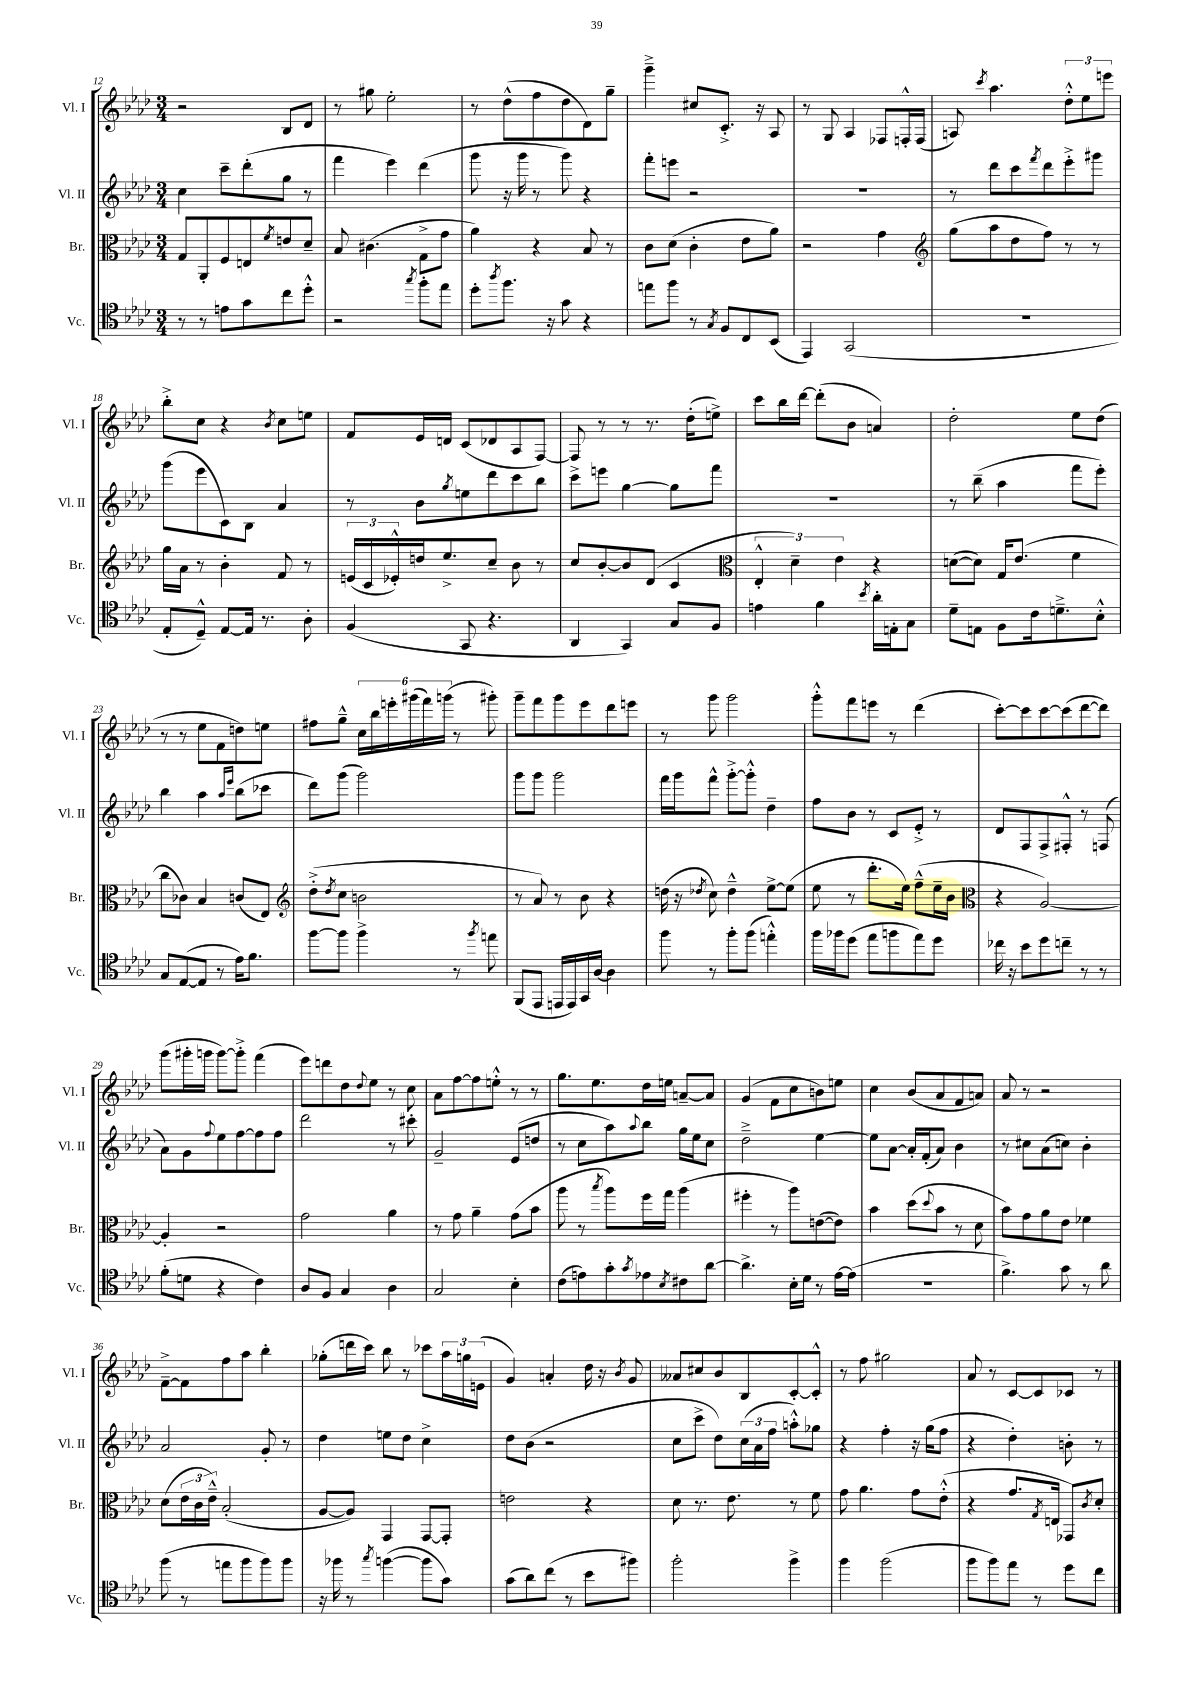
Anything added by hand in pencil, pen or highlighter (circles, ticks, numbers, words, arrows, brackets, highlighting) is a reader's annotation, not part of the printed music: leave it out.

**kern	**kern	**kern	**kern
*part4	*part3	*part2	*part1
*staff4	*staff3	*staff2	*staff1
*I"Vc.	*I"Br.	*I"Vl. II	*I"Vl. I
*I'Vc.	*I'Br.	*I'Vl. II	*I'Vl. I
*clefC4	*clefC3	*clefG2	*clefG2
*k[b-e-a-d-]	*k[b-e-a-d-]	*k[b-e-a-d-]	*k[b-e-a-d-]
*M3/4	*M3/4	*M3/4	*M3/4
=12	=12	=12	=12
8r	8G/L	4cc\	2r
8r	8AA-'/	.	.
8en\L	8F/	8ccc~\L	.
8g\	8En/	(8ddd-'\	.
.	8qf/	.	.
8cc\	8en/	8gg\J	8B-/L
8dd-'^^\J	8d-~/J	8r	8d-/J
=13	=13	=13	=13
2r	8B-/	4fff\	8r
.	(4.c#X\	.	8gg#X\
.	.	4eee-\)	2ee-'\
8qgg/	.	.	.
8ff'\L	8G^\L	(4ddd-\	.
8ee-\J	8g\J	.	.
=14	=14	=14	=14
8dd-'\L	4a-\)	8ggg\	8r
8qaa-/	.	.	.
8.ff\J	.	16r	(8dd-^^\L
.	.	16ggg\	.
.	4r	8r	8ff\
16r	.	.	.
8g\	.	8ggg\)	8dd-\
4r	8B-/	4r	8d-\)
.	8r	.	8gg~\J
=15	=15	=15	=15
8een\L	8c\L	8fff'\L	4ggg~^\
8ff\J	(8d-\J	8eeen\J	.
8r	4c'\	2r	8cc#X/L
8qG/	.	.	.
8F/L	.	.	8.c'^/J
8C/	8e-\L	.	.
.	.	.	16r
(8BB-/J	8a-\J)	.	8A-/
=16	=16	=16	=16
4EE-/)	2r	2.r	8r
.	.	.	8G/
(2GG/	.	.	4A-/
.	4g\	.	8F-X/L
.	.	.	16Fn'^^/L
.	.	.	(16F/JJ
=17	=17	=17	=17
*	*clefG2	*	*
2.r	(8gg\L	8r	8An/)
.	.	.	8qccc/
.	8aa-\	8ddd-\L	4.aa-\
.	8dd-\	8ccc\	.
.	.	8qfff/	.
.	8ff\J)	8ddd-\	.
.	8r	8eee-'^\	12dd-'^^\L
.	.	.	12ee-\
.	8r	8ggg#X\J	.
.	.	.	12eeen\J
!!LO:LB:g=z
=18	=18	=18	=18
8E-'/L	16gg\LL	(8ggg\L	8bb-'^\L
.	16a-\JJ	.	.
8D-~^^/J)	8r	8eee-\	8cc\J
[8E-/L	4b-'\	8c\)	4r
16E-/Jk]	.	8B-\J	.
8.r	.	.	.
.	.	.	8qb-/
.	8f/	4a-/	8cc\L
8A-'\	8r	.	8een\J
=19	=19	=19	=19
(4F/	(24en/LL	8r	8f/L
.	24c/	.	.
.	24e-X'^^/)	.	.
.	16ddn/J	8b-\L	16e-/L
.	8.ee-^/	.	16dn/JJ
.	.	8qgg/	.
8GG/	.	8een\	(8c/L
4.r	8cc~/J	8ddd-\	8d-X/
.	8b-\	8ccc\	8A-/
.	8r	8bb-\J	[8F/J)
=20	=20	=20	=20
4AA-/	8cc/L	8ccc^\L	8F/]
.	[8b-'/	8eeen\J	8r
4GG/)	8b-/]	[4gg\	8r
.	(8d-/J	.	8.r
8G/L	4c/	8gg\L]	.
.	.	.	(16dd-'\KL
8F/J	.	8fff\J	8een^\J)
=21	=21	=21	=21
*	*clefC3	*	*
4en\	6E-'^^/	2.r	8ccc\L
.	.	.	16bb-\L
.	6d-~\)	.	.
.	.	.	[16ddd-\JJ
4f\	.	.	(8ddd-'\L]
.	6e-\	.	.
.	.	.	8b-\J
8qb-/	.	.	.
16a-'\LL	4r	.	4an/)
16En'\J	.	.	.
8G\J	.	.	.
=22	=22	=22	=22
8d-~\L	([8dn\L	8r	2dd-'\
8En\J	8d\J])	(8bb-~\	.
8F\L	16G/KL	4aa-\	.
.	(8.e-/J	.	.
16c\k	.	.	.
8.dn~^\	.	.	.
.	4f\	8fff\L	8ee-\L
8B-'^^\J	.	8eee-'\J)	(8dd-\J
!!LO:LB:g=z
=23	=23	=23	=23
8G/L	8cc\L	4bb-\	8r
([8E-/	8c-X\J)	.	8r
8E-/J]	4B-/	4aa-\	8ee-\L
8r	.	.	8f\
.	.	16qqaa-/LL	.
.	.	16qqeee-/JJ	.
16e-\KL)	(8cn/L	(8bb-\L	8ddn\)
8.f\J	.	.	.
.	8E-/J)	8ccc-X\J	8een\J
=24	=24	=24	=24
*	*clefG2	*	*
[8ff\L	(8dd-'^\L	8ddd-\L)	8ff#X\L
.	8qdd-/	.	.
8ff\J]	8cc\J	(8ggg\J	8gg~^^\J
4ff^\	2bn\	2ggg\)	24cc\LL
.	.	.	24bb-\
.	.	.	24eeen'\
.	.	.	(24ggg#X\
.	.	.	24fff\)
.	.	.	(24gggn\JJ
8r	.	.	8r
8qff/	.	.	.
8een\	.	.	8ggg#X'\)
=25	=25	=25	=25
(8FF/L	8r	8ggg\L	8ggg~\L
8EE-/J	8a-/)	8ggg\J	8fff\
16EEn/LL	8r	2ggg\	8ggg\
16EE/)	.	.	.
16GG/	8b-\	.	8eee-\
[16A-/JJ	.	.	.
4A-\]	4r	.	8ddd-\
.	.	.	8eeen\J
=26	=26	=26	=26
8ff\	(16ddn\	16fff\LL	8r
.	16r	16ggg\J	.
.	8qdd-X/	.	.
8r	8cc\)	8fff^^\J	8ggg\
8ff'\L	4dd-~^^\	[8ggg'^\L	2ggg\
(8ff\J	.	8ggg'^^\J]	.
4een'^^\)	[8ee-^\L	4dd-~\	.
.	(8ee-\J]	.	.
=27	=27	=27	=27
16ff\LL	8ee-\	8ff\L	8ggg'^^\L
16ff-X\J	.	.	.
(8dd-\J	8r	8b-\J	8fff\
8ee-\L	8.ddd-'\L	8r	8eeen\J
8ffn\	.	8c/L	8r
.	16ee-\Jk)	.	.
8ee-\)	(8ff~^^\L	8e-'^/J	(4ddd-\
8dd-\J	16ee-~\L	8r	.
.	16b-\JJ	.	.
=28	=28	=28	=28
*	*clefC3	*	*
16cc-X\	4r	8d-/L	[8ccc'\L)
16r	.	.	.
8b-\L	.	8F/	8ccc\]
8dd-\	[2A-/)	8F^/	[8ccc\
8ccn~\J	.	8F#X'^^/J	(8ccc\]
8r	.	8r	[8ddd-\
8r	.	(8Fn/	8ddd-\J])
!!LO:LB:g=z
=29	=29	=29	=29
(8f'\L	4A-'/]	8a-\L)	(8ggg\L
8dn\J	.	8g\	16ggg#X'\L
.	.	.	16gggn\JJ
.	.	8qqff/	.
4r	2r	8ee-\	[8ggg\L)
.	.	[8ff\	8ggg'^\J]
4c\)	.	8ff\]	(4fff\
.	.	8ff\J	.
=30	=30	=30	=30
8A-/L	2g\	2ddd-\	8eee-\L)
8F/J	.	.	8dddn\
4G/	.	.	8dd-\
.	.	.	8qqdd-/
.	.	.	8ee-\J
4A-\	4a-\	8r	8r
.	.	8ccc#X'\	8cc\
=31	=31	=31	=31
2G/	8r	2g~/	8a-\L
.	8g\	.	[8ff\
.	4a-~\	.	8ff\]
.	.	.	8een'^^\J
4B-'\	(8g\L	(8e-/L	8r
.	8b-\J	8ddn/J	8r
=32	=32	=32	=32
(8c\L	8aa-\	8r	8.gg\L
8en\)	8r	8cc\L	.
.	.	.	8.ee-\
.	8qbb-/	.	.
8g'\	8aa-\L)	8aa-\)	.
8qg/	.	8qqaa-/	.
8e-X\	16ff\L	8bb-\J	16dd-\L
.	16gg\JJ	.	16een\JJ
8qB-/	.	.	.
8c#X\	(4aa-\	16gg\LL	[8an~/L
.	.	16ee-\J	.
[8a-\J	.	8cc\J	8a/J]
=33	=33	=33	=33
4.a-^\]	4ff#X'\	2dd-~^\	(4g/
.	8r	.	8f\L
16B-'\LL	8aa-\L)	.	8cc\
16d-\JJ	.	.	.
8r	([8en\	[4ee-\	8bn\)
[16e-\LL	8e\J])	.	8een\J
(16e-\JJ]	.	.	.
=34	=34	=34	=34
2.r	4b-\	8ee-\L]	4cc\
.	.	[8a-\J	.
.	(8dd-\L	16a-'/LL]	(8b-/L
.	.	(16f'/J	.
.	8qqdd-/	.	.
.	8b-\J	8a-/J)	8a-/
.	8r	4b-\	8f/
.	8d-\	.	8an/J)
=35	=35	=35	=35
4.f^\)	8b-\L)	8r	8a-/
.	8g\	8cc#X\L	8r
.	8a-\	(8a-\	2r
8g\	8e-\J	8ccn\J)	.
8r	4f-X\	4b-'\	.
8a-\	.	.	.
!!LO:LB:g=z
=36	=36	=36	=36
(8ff\	(8d-\L	2a-/	[8f~^\L
8r	24e-\L	.	8f\]
.	24c\	.	.
.	24e-~^^\JJ)	.	.
8een\L	(2B-'/	.	8ff\
8ff\	.	.	8aa-\J
8ff\)	.	8g'/	4bb-'\
8ff\J	.	8r	.
=37	=37	=37	=37
16r	[8A-/L	4dd-\	(8gg-X'\L
16ff-X\	.	.	.
8r	8A-/J])	.	16dddn\L
.	.	.	16ccc\JJ)
8qgg/	.	.	.
([4ffn\	4GG/	8een\L	8bb-\
.	.	8dd-\J	8r
8ff\L]	[8GG/L	4cc^\	8ccc-X\L
8g\J)	8GG'/J]	.	24aa-\L
.	.	.	24ggn\
.	.	.	(24en\JJ
=38	=38	=38	=38
(8g\L	2en\	8dd-\L	4g/)
8a-\)	.	(8b-\J	.
(8cc\J	.	2r	4an'/
8r	.	.	.
8b-\L	4r	.	16dd-\
.	.	.	16r
.	.	.	8qb-/
8ff#X\J)	.	.	8g/
=39	=39	=39	=39
2ff'\	8d-\	8cc\L	8a--X/L
.	8.r	8ccc^\J	8cc#X/
.	.	8dd-\L)	8b-/
.	8.e-\	.	.
.	.	(24cc\L	8B-/
.	.	24a-\	.
.	.	24ff\JJ	.
4ff^\	8r	8aan'^^\L)	[8c'/
.	8f\	8gg-X\J	8c'^^/J]
=40	=40	=40	=40
4ff\	8g\	4r	8r
.	4.a-\	.	8ff\
(2ff\	.	4ff'\	2gg#X\
.	8g\L	16r	.
.	.	(16gg\KL	.
.	(8e-'^^\J	8ff\J	.
=41	=41	=41	=41
8ff\L	4r	4r	8a-/
8ff\)	.	.	8r
8ee-\J	8.g/L	4dd-'\)	[8c/L
8r	.	.	8c/]
.	8qG/	.	.
.	16En/Jk	.	.
8dd-\L	8GG-X/L)	8bn'\	8c-X/J
.	8qc/	.	.
8cc\J	8d-'/J	8r	8r
==	==	==	==
*-	*-	*-	*-
